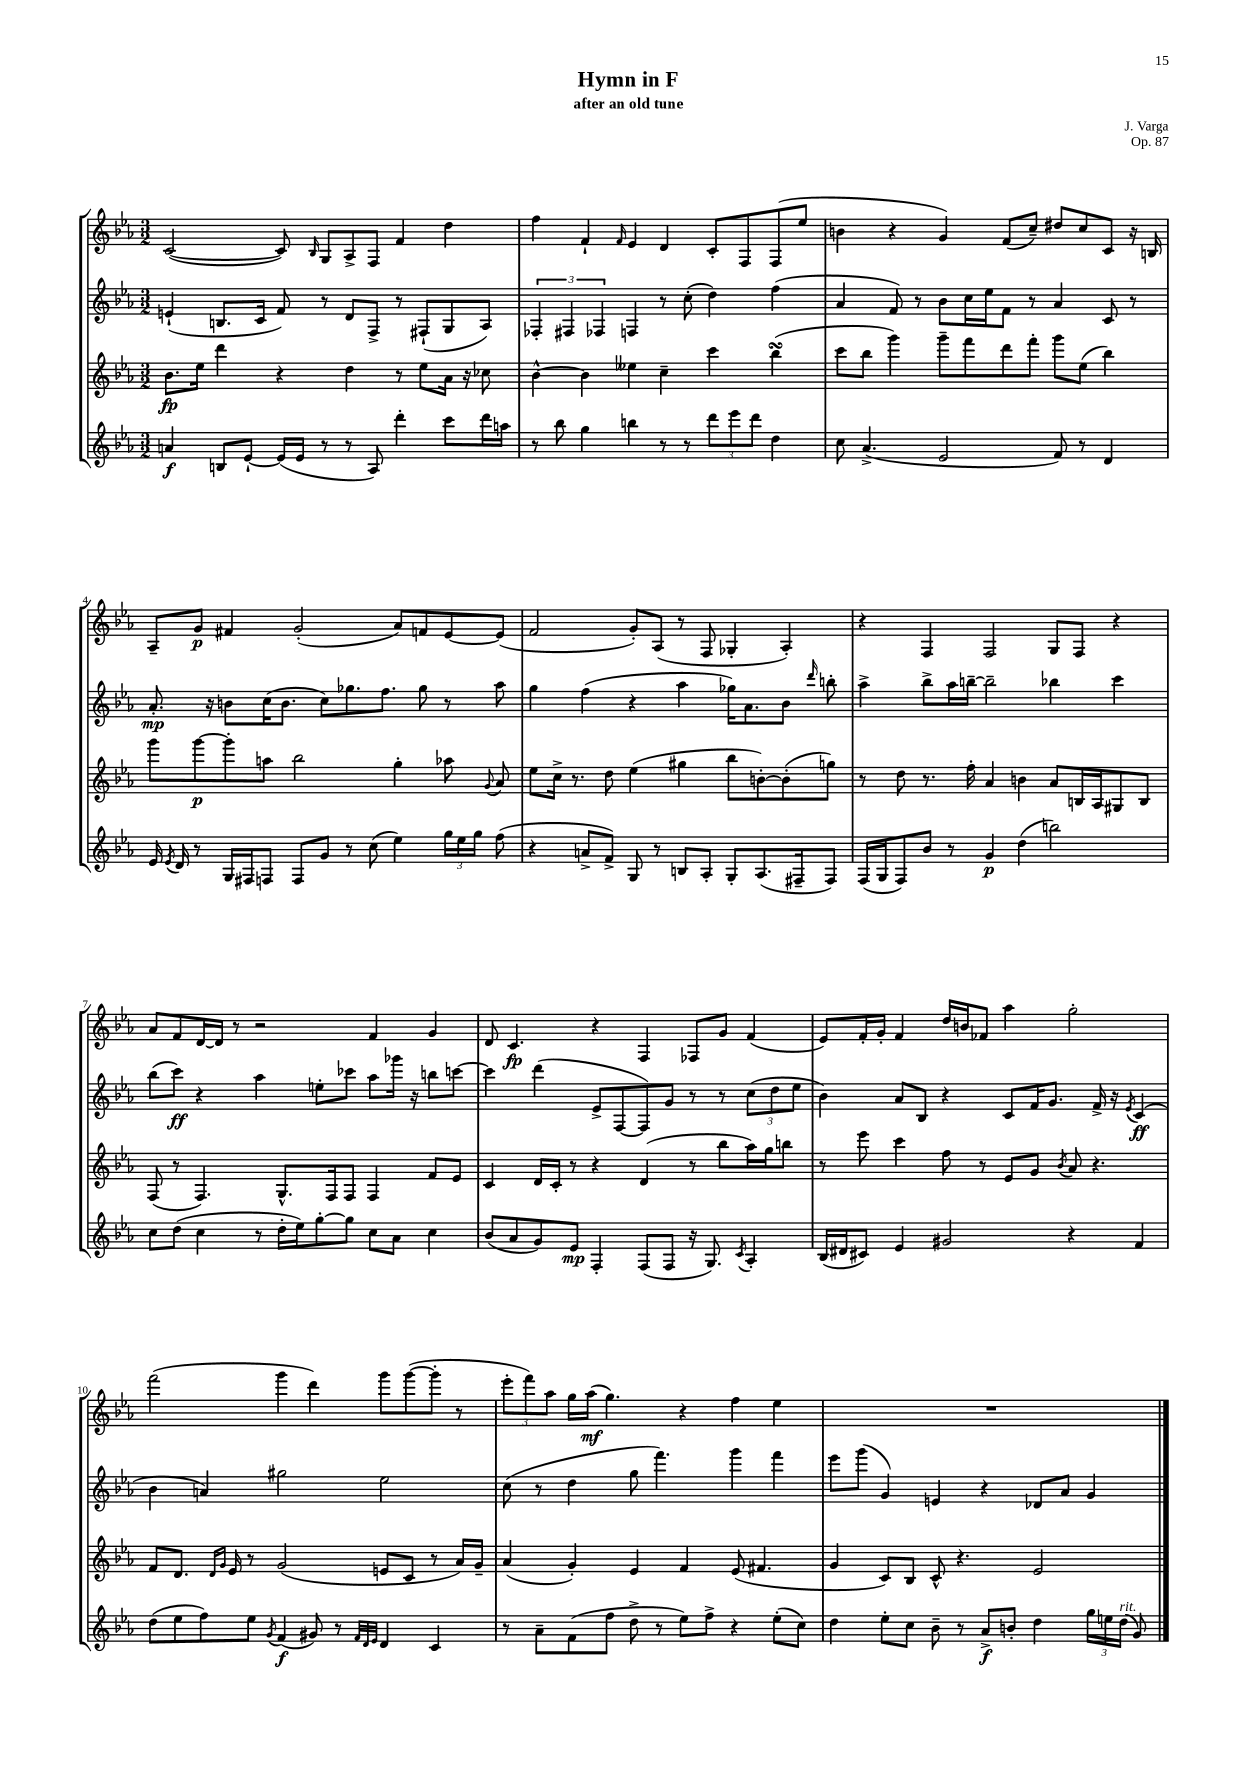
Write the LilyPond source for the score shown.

\header { title = "Hymn in F" composer = "J. Varga" subtitle = "after an old tune" opus = "Op. 87" }
<<
\new StaffGroup <<
\new Staff = "s0" {
    \clef treble \key ees \major \numericTimeSignature \time 3/2
    \autoBeamOff c'2~( c'8) \grace { bes16 } g8[ aes8-> f8] f'4 d''4 |
    f''4 f'4-! \grace { f'16 } ees'4 d'4 c'8[-. f8 f8( ees''8] |
    b'4 r4 g'4) f'8[( c''8]--) dis''8[ c''8 c'8] r16 b16 |
    aes8[-- g'8]\p fis'4 g'2-.( aes'8[) f'8 ees'8~ ees'8]( |
    f'2 g'8[-.) aes8]( r8 f8 ges4-. aes4-.) |
    r4 f4 f2 g8[ f8] r4 |
    aes'8[ f'8 d'16~ d'16] r8 r2 f'4 g'4 |
    d'8 c'4.\fp r4 f4 fes8[ g'8] f'4( |
    ees'8[) f'16-. g'16]-. f'4 d''16[ b'16 fes'8] aes''4 g''2-. |
    f'''2( g'''4 d'''4) g'''8[ g'''8~( g'''8]-. r8 |
    \tuplet 3/2 { ees'''8[-. f'''8) aes''8] } g''16[ aes''16]\mf( g''4.) r4 f''4 ees''4 |
    R1. \bar "|." |
}
\new Staff = "s1" {
    \clef treble \key ees \major \numericTimeSignature \time 3/2
    \autoBeamOff e'4-!( b8.[ c'16] f'8) r8 d'8[ f8]-> r8 fis8[-!( g8 aes8]) |
    \tuplet 3/2 { fes4-. fis4 fes4 } f4 r8 c''8-.( d''4) f''4( |
    aes'4 f'8) r8 bes'8[ c''16 ees''16 f'8] r8 aes'4 c'8 r8 |
    aes'8.-.\mp r16 b'8[ c''16( b'8.] c''8[) ges''8. f''8.] ges''8 r8 aes''8 |
    g''4 f''4( r4 aes''4 ges''16[) aes'8. bes'8] \grace { d'''16 } b''8-. |
    aes''4-> bes''8[-> aes''16 b''16]~-- b''2-- bes''4 c'''4 |
    bes''8[( c'''8]\ff) r4 aes''4 e''8[-. ces'''8] aes''8[ ges'''16] r16 b''8[ c'''8]~ |
    c'''4 d'''4( ees'8[-> f8~ f8) g'8] r8 r8 \tuplet 3/2 { c''8[( d''8 ees''8] } |
    bes'4) aes'8[ bes8] r4 c'8[ f'16 g'8.] f'16-> r16 \acciaccatura { ees'8 } c'4\ff( |
    bes'4 a'4) gis''2 ees''2 |
    c''8( r8 d''4 g''8 f'''4.) g'''4 f'''4 |
    ees'''8[ g'''8]( g'4) e'4 r4 des'8[ aes'8] g'4 \bar "|." |
}
\new Staff = "s2" {
    \clef treble \key ees \major \numericTimeSignature \time 3/2
    \autoBeamOff bes'8.[\fp ees''16] d'''4 r4 d''4 r8 ees''8[ aes'16] r16 ces''8 |
    bes'4~-^ bes'4 eeses''4 c''4-- c'''4 bes''4\turn( |
    c'''8[ bes''8] g'''4) g'''8[-- f'''8 d'''8 f'''8]-. g'''8[ ees''8]( bes''4) |
    g'''8[ g'''8~\p g'''8-. a''8] bes''2 g''4-. aes''8 \appoggiatura { g'8 } aes'8 |
    ees''8[ c''16]-> r8. d''8 ees''4( gis''4 bes''8[ b'8~-.) b'8-.( g''8]) |
    r8 d''8 r8. f''16-. aes'4 b'4 aes'8[ b16 aes16 gis8 b8] |
    f8( r8 f4.) g8.[-^ f16 f8] f4 f'8[ ees'8] |
    c'4 d'16[ c'16]-. r8 r4 d'4( r8 bes''8[ aes''16) g''16 b''8] |
    r8 ees'''8 c'''4 f''8 r8 ees'8[ g'8] \acciaccatura { bes'8 } aes'8 r4. |
    f'8[ d'8.] \grace { d'16[ g'16] } ees'16 r8 g'2( e'8[ c'8] r8 aes'16[) g'16]-- |
    aes'4( g'4-.) ees'4 f'4 ees'8( fis'4. |
    g'4 c'8[) bes8] c'8-^ r4. ees'2 \bar "|." |
}
\new Staff = "s3" {
    \clef treble \key ees \major \numericTimeSignature \time 3/2
    \autoBeamOff a'4\f b8[ ees'8]~-! ees'16[( ees'16] r8 r8 aes8) d'''4-. c'''8[ d'''16 a''16] |
    r8 bes''8 g''4 b''4 r8 r8 \tuplet 3/2 { d'''8[ ees'''8 d'''8] } d''4 |
    c''8 aes'4.->( ees'2 f'8) r8 d'4 |
    ees'16 \acciaccatura { ees'8 } d'16 r8 g16[ fis16 f8] f8[ g'8] r8 c''8( ees''4) \tuplet 3/2 { g''16[ ees''16 g''16] } f''8( |
    r4 a'8[-> f'8]->) g8 r8 b8[ aes8]-. g8[-. aes8.( fis16-- fis8]) |
    f16[( g16 f8) bes'8] r8 g'4\p d''4( b''2) |
    c''8[ d''8]( c''4 r8 d''16[-. ees''16) g''8~-. g''8] c''8[ aes'8] c''4 |
    bes'8[( aes'8 g'8) ees'8]\mp f4-. f8[( f8] r16 g8.) \acciaccatura { c'8 } aes4-. |
    bes16[( dis'16 cis'8]) ees'4 gis'2 r4 f'4 |
    d''8[( ees''8 f''8) ees''8] \acciaccatura { g'8 } f'4\f( gis'8) r8 \grace { f'32[ d'32 ees'32] } d'4 c'4 |
    r8 aes'8[-- f'8( f''8] d''8-> r8 ees''8[) f''8]-> r4 ees''8[-.( c''8]) |
    d''4 ees''8[-. c''8] bes'8-- r8 aes'8[->\f b'8]-. d''4 \tuplet 3/2 { g''16[ e''16 d''16]^\markup { \italic "rit." }( } g'8) \bar "|." |
}
>>
>>
